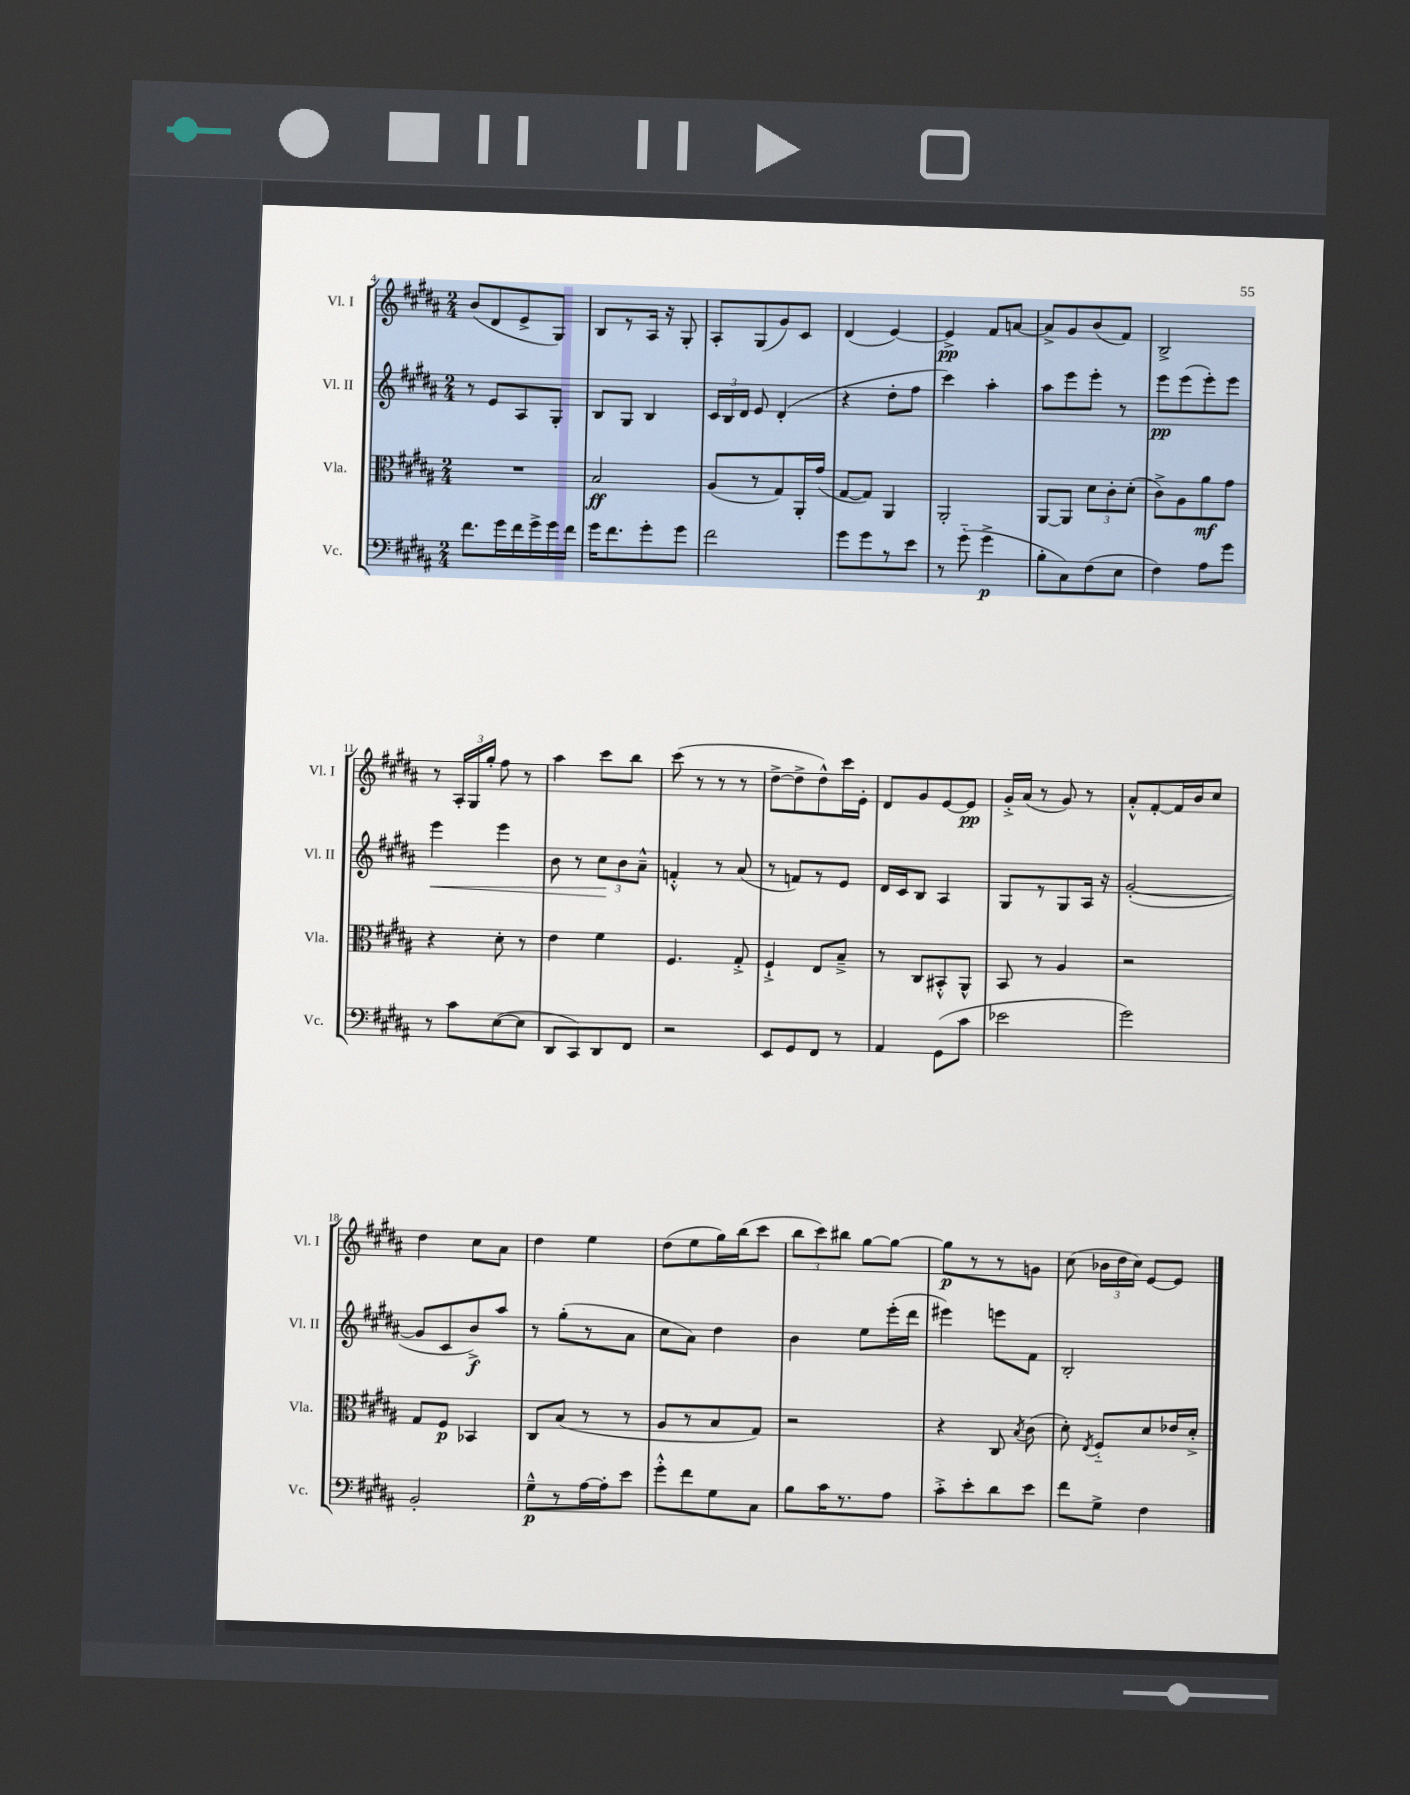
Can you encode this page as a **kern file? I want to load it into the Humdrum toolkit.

**kern	**kern	**kern	**kern
*staff4	*staff3	*staff2	*staff1
*clefF4	*clefC3	*clefG2	*clefG2
*k[f#c#g#d#a#]	*k[f#c#g#d#a#]	*k[f#c#g#d#a#]	*k[f#c#g#d#a#]
*M2/4	*M2/4	*M2/4	*M2/4
8.f#	2r	8r	(8b
.	.	8e	8d#
16g#	.	.	.
16f#	.	8A#	8e^
16g#^	.	.	.
16g#	.	8G#'	8G#)
16f#	.	.	.
=	=	=	=
16g#	2B	8B	8B
8.f#	.	.	.
.	.	8G#	8r
8g#'	.	4B	16A#
.	.	.	16r
8g#	.	.	8G#'
=	=	=	=
2f#	(8A#	24c#	8A#'
.	.	24B	.
.	.	24d#	.
.	8r	8e	(8G#
.	8G#)	(4d#'	8g#)
.	16AA#'	.	8c#
.	(16g#	.	.
=	=	=	=
8g#	[8G#	4r	(4d#
8g#	8G#])	.	.
8r	4AA#	8dd#'	[4e)
8e	.	8ff#	.
=	=	=	=
8r	2AA#'	4ccc#)	4e^]
(8g#'~	.	.	.
4g#^	.	4aa#'	8f#
.	.	.	[8a
=	=	=	=
8B'	[8AA#	8aa#	8a^]
8C#)	8AA#]	8eee	8g#
(8F#	12d#	8eee'	(8b
.	12c#'	.	.
8E	.	8r	8f#)
.	(12d#'	.	.
=	=	=	=
4F#)	8c#^)	8eee	2B^
.	8A#	(8eee	.
8A#	8a#	8eee')	.
8g#	8g#	8eee	.
=	=	=	=
8r	4r	4eee	8r
8c#	.	.	24A#'
.	.	.	24G#
.	.	.	24gg#'
([8E	8d#'	4eee	8ff#
8E]	8r	.	8r
=	=	=	=
8DD#	4e	8b	4aa#
8CC#)	.	8r	.
8DD#	4f#	12cc#	8ccc#
.	.	12b	.
8FF#	.	.	8bb
.	.	12a#~^^	.
=	=	=	=
2r	4.F#	4f'^^	(8ccc#
.	.	.	8r
.	.	8r	8r
.	8G#'^	(8a#	8r
=	=	=	=
8EE	4F#`^	8r	[8dd#^
8GG#	.	8f)	8dd#^]
8FF#	8E	8r	8dd#^^)
8r	8B~^	8e	16ccc#
.	.	.	16e'
=	=	=	=
4AA#	8r	16d#	8d#
.	.	16c#	.
.	8C#	8B	8g#
(8GG#	8BB#'^^	4A#	[8e
8c#	8AA#^^	.	8e]
=	=	=	=
2e-	8BB	8G#	16g#'^
.	.	.	(16a#
.	8r	8r	8r
.	4A#	8G#	8g#)
.	.	16A#	8r
.	.	16r	.
=	=	=	=
2g#)	2r	([2g#'	8a#'^^
.	.	.	[8f#'
.	.	.	16f#]
.	.	.	16b
.	.	.	8cc#
=	=	=	=
2BB'	8G#	8g#]	4dd#
.	8F#	8c#	.
.	4BB-	8b^)	8cc#
.	.	8aa#	8a#
=	=	=	=
8G#~^^	8C#	8r	4dd#
8r	(8B	(8gg#'	.
[16A#	8r	8r	4ee
16A#']	.	.	.
8e	8r	8a#	.
=	=	=	=
8g#'^^	8A#	8cc#	(8dd#
8f#	8r	8a#)	8ee
8G#	8B	4dd#	16gg#)
.	.	.	(16bb
8C#	8G#)	.	8ccc#
=	=	=	=
8B	2r	4b	12bb
.	.	.	12ccc#)
16c#	.	.	.
.	.	.	12bb#
8.r	.	.	.
.	.	8ee	[8gg#
8A#	.	(16eee'	8gg#_
.	.	16ddd#	.
=	=	=	=
8c#'^	4r	4eee#)	8gg#]
8e'	.	.	8r
8d#	8C#	8eee	8r
.	8qB	.	.
8e	(8c#	8f#	8g
=	=	=	=
8f#	8d#')	2B'	(8cc#
.	8qE	.	.
8G#^	8F#'~	.	24b-
.	.	.	24dd#
.	.	.	24cc#)
4F#	8d#	.	[8e
.	16e-	.	8e]
.	16d#'^	.	.
==	==	==	==
*-	*-	*-	*-
